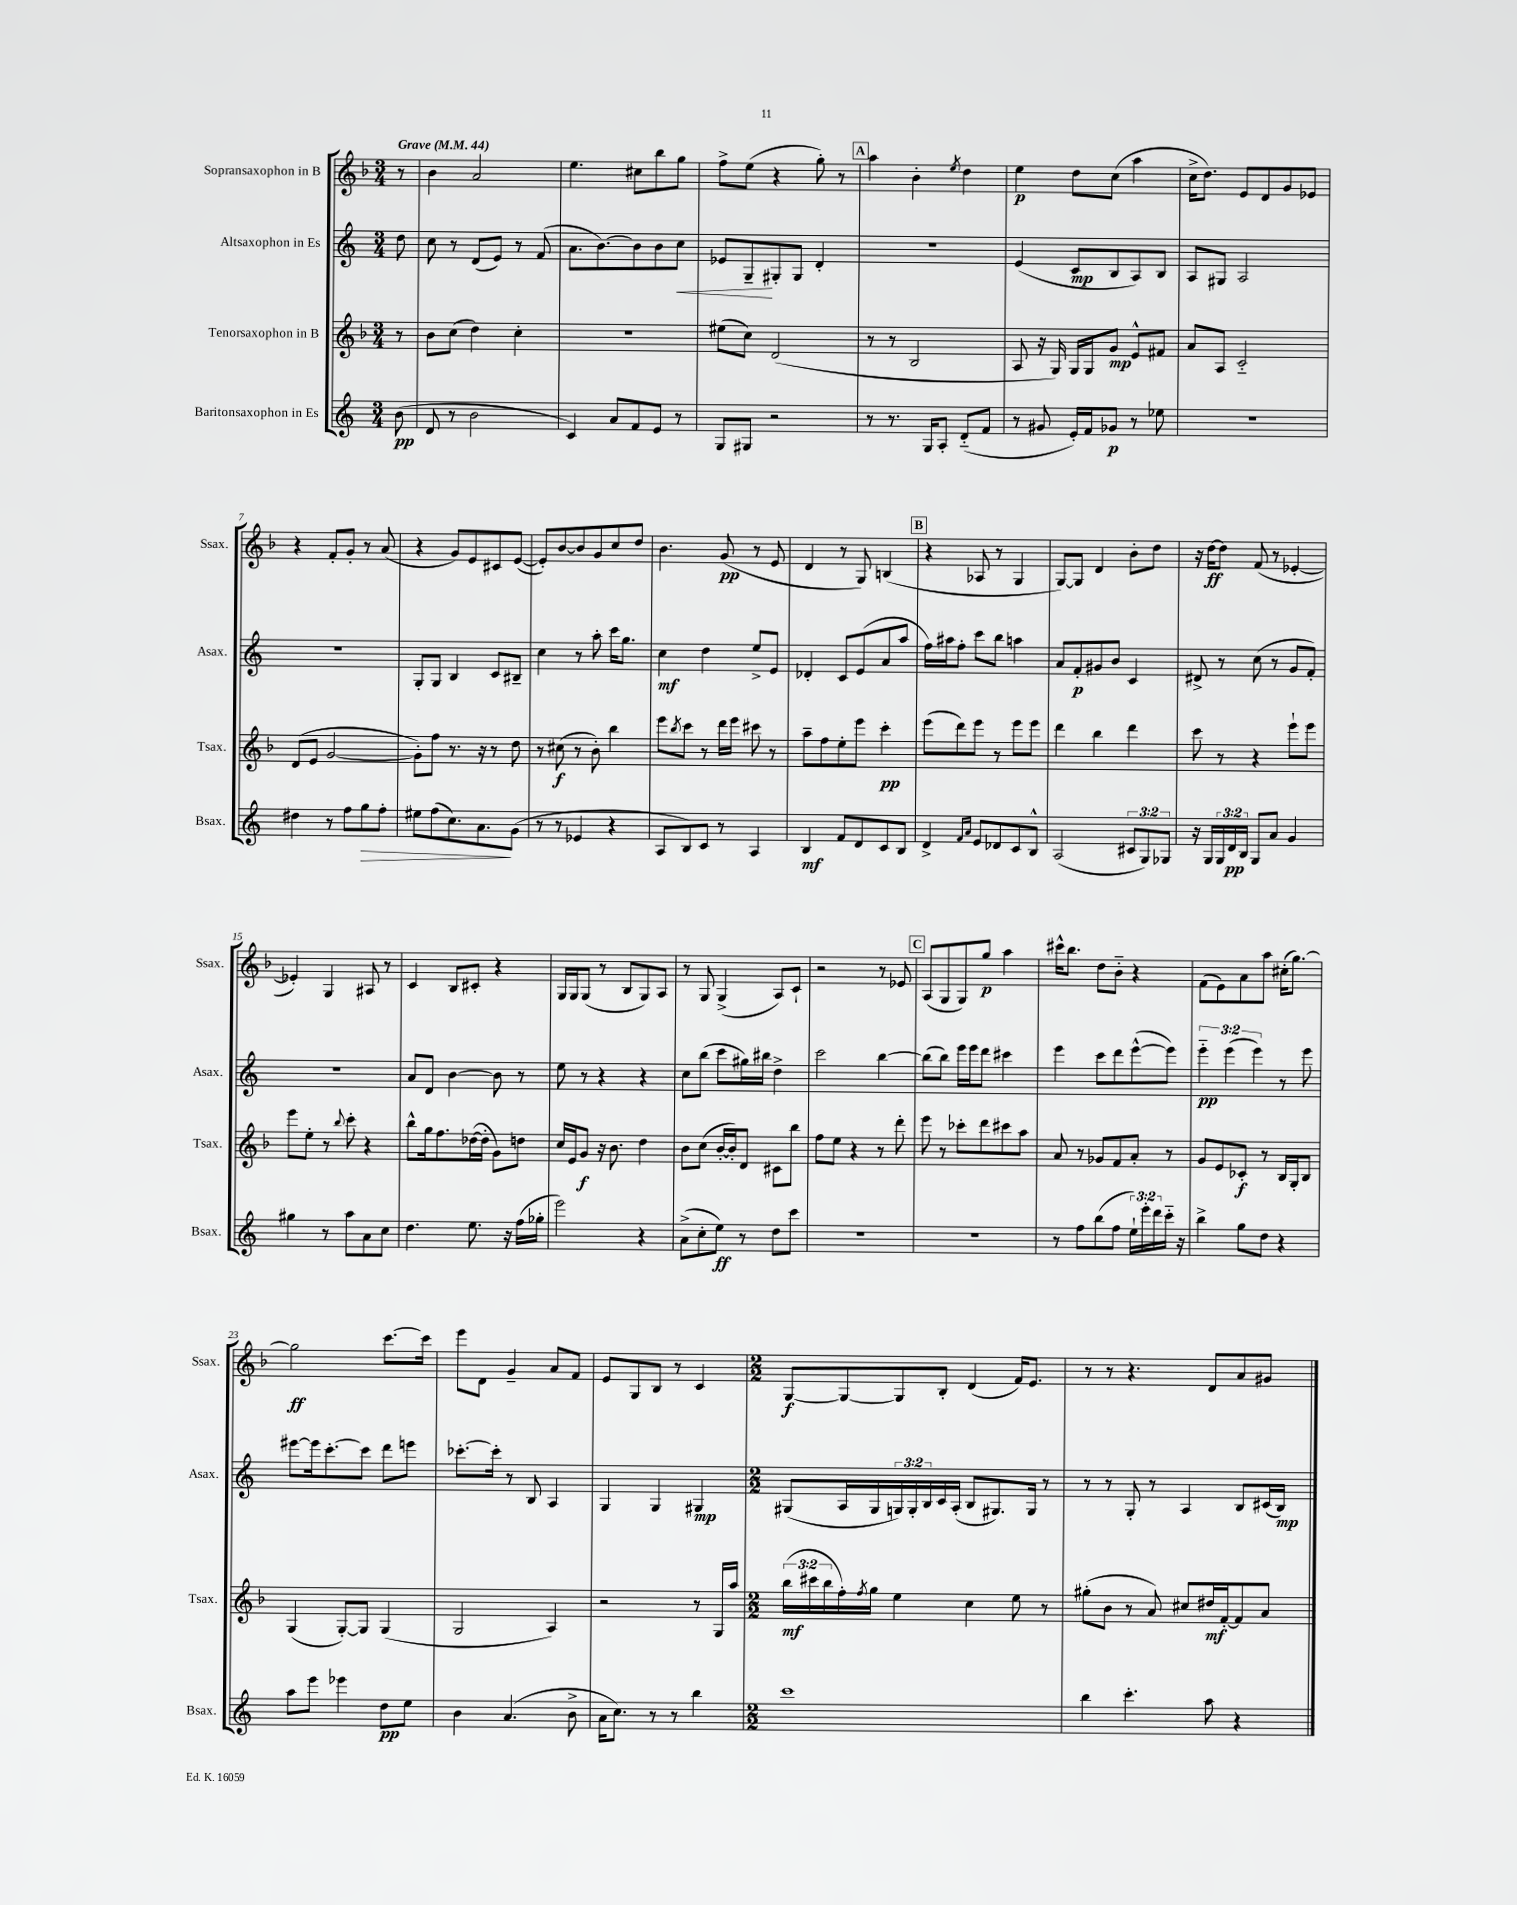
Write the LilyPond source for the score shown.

<<
\new StaffGroup <<
\new Staff = "s0" \with { instrumentName = "Sopransaxophon in B" shortInstrumentName = "Ssax." } {
    \clef treble \key f \major \numericTimeSignature \time 3/4 \partial 8 \tempo "Grave" 4 = 44
    r8 |
    bes'4 a'2 |
    e''4. cis''8 bes''8 g''8 |
    f''8-> e''8( r4 g''8-.) r8 |
    \mark \markup { \box "A" } a''4 bes'4-. \acciaccatura { e''8 } d''4 |
    e''4\p d''8 c''8( a''4 |
    c''16-> d''8.) e'8 d'8 g'8 ees'8 |
    r4 f'8-. g'8-. r8 a'8( |
    r4 g'8) e'8 cis'8 e'8~( |
    e'8-.) bes'8~ bes'8 g'8 c''8 d''8 |
    bes'4. g'8\pp( r8 e'8 |
    d'4 r8 g8) b4( |
    \mark \markup { \box "B" } r4 aes8 r8 g4 |
    g8~) g8 d'4 bes'8-. d''8 |
    r16 d''16~\ff d''8 f'8( r8 ees'4~-. |
    ees'4-.) g4 ais8 r8 |
    c'4 bes8 cis'8-. r4 |
    g16 g16 g8( r8 bes8 g8) a8 |
    r8 g8 g4->( a8) c'8-! |
    r2 r8 ees'8 |
    \mark \markup { \box "C" } a8( g8 g8) g''8\p a''4 |
    cis'''16-^ bes''8. d''8 bes'8-_ r4 |
    f'8( e'8) a'8 a''8 cis''16-.( g''8.~) |
    g''2\ff c'''8.~ c'''16 |
    e'''8 d'8 g'4-- a'8 f'8 |
    e'8 g8 bes8 r8 c'4 |
    \numericTimeSignature \time 2/2 g8~\f g8~ g8 bes8-. d'4( f'16) e'8. |
    r8 r8 r4. d'8 a'8 gis'8 \bar "|." |
}
\new Staff = "s1" \with { instrumentName = "Altsaxophon in Es" shortInstrumentName = "Asax." } {
    \clef treble \key c \major \numericTimeSignature \time 3/4 \override Staff.TupletNumber.text = #tuplet-number::calc-fraction-text \partial 8
    d''8 |
    c''8 r8 d'8( e'8) r8 f'8( |
    a'8. b'8.~) b'8 b'8 c''8\< |
    ees'8 g8--\! gis8-. gis8 d'4-. |
    \mark \markup { \box "A" } R2. |
    e'4( c'8\mp b8 a8) b8 |
    a8 gis8 a2 |
    R2. |
    g8-. g8 b4 c'8 bis8-- |
    c''4 r8 a''8-. c'''16 g''8. |
    c''4\mf d''4 e''8-> e'8 |
    des'4-. c'8 e'8( a'8 a''8 |
    \mark \markup { \box "B" } f''16) ais''16 f''8-. c'''8 b''8 a''4 |
    a'8 f'8-.\p gis'8 b'8 c'4 |
    dis'8-> r8 c''8( r8 g'8 f'8-.) |
    R2. |
    a'8 d'8 b'4~ b'8 r8 |
    e''8 r8 r4 r4 |
    c''8 b''8( c'''8 gis''16) bis''16 d''4-> |
    c'''2 b''4~ |
    \mark \markup { \box "C" } b''8( b''8) e'''16 e'''16 d'''8 cis'''4 |
    e'''4 c'''8 d'''8 e'''8~-^( e'''8) |
    \tuplet 3/2 { e'''4-_\pp e'''4( e'''4) } r8 e'''8 |
    eis'''8~ eis'''16 c'''8.~-. c'''8 d'''8 e'''8 |
    ces'''8.~-. ces'''16-. r8 b8 a4 |
    g4 g4 gis4\mp |
    \numericTimeSignature \time 2/2 gis8( a16 gis16 \tuplet 3/2 { g16) g16-. b16 } c'16 a16-.( b8 gis8.) gis16 r8 |
    r8 r8 g8-. r8 a4 b8 cis'16( b16\mp) \bar "|." |
}
\new Staff = "s2" \with { instrumentName = "Tenorsaxophon in B" shortInstrumentName = "Tsax." } {
    \clef treble \key f \major \numericTimeSignature \time 3/4 \override Staff.TupletNumber.text = #tuplet-number::calc-fraction-text \partial 8
    r8 |
    bes'8 c''8( d''4) c''4-. |
    R2. |
    eis''8( c''8) d'2( |
    \mark \markup { \box "A" } r8 r8 bes2 |
    a8 r16 g16) g16 g16 g'8\mp e'8-^ fis'8 |
    a'8 a8 c'2-_ |
    d'8( e'8 g'2~ |
    g'8-.) f''8 r8. r16 r8 d''8 |
    r8 cis''8\f( r8 bes'8-.) bes''4 |
    e'''8 \acciaccatura { bes''8 } c'''8 r8 d'''16 e'''16 cis'''8 r8 |
    a''8-- f''8 e''8-. e'''8 c'''4-.\pp |
    \mark \markup { \box "B" } e'''8( d'''8) e'''8 r8 e'''8 e'''8 |
    d'''4 bes''4 d'''4 |
    c'''8 r8 r4 e'''8-! e'''8 |
    e'''8 e''8-. r8 \appoggiatura { bes''8 } c'''8-. r4 |
    bes''8-^ g''16 f''8. des''16~( des''16-. g'8) d''8 |
    c''16 e'16 g'8\f r16 bes'8. d''4 |
    bes'8 c''8( bes'16~-. bes'16-.) d'8 cis'8 bes''8 |
    f''8 e''8 r4 r8 d'''8-. |
    \mark \markup { \box "C" } e'''8 r8 ces'''8-. d'''8 cis'''8 a''8 |
    a'8 r8 ges'8 f'8 a'8-. r8 |
    g'8 e'8 ces'8-.\f r8 bes16 g16-. bes8 |
    g4( g8~-.) g8 g4( |
    g2 a4) |
    r2 r8 g16 a''16 |
    \numericTimeSignature \time 2/2 \tuplet 3/2 { bes''16\mf( cis'''16 bes''16 } f''16-.) \acciaccatura { f''8 } g''16 e''4 c''4 e''8 r8 |
    gis''8-.( bes'8 r8 a'8) cis''8 dis''16\mf f'16~-. f'8 a'8 \bar "|." |
}
\new Staff = "s3" \with { instrumentName = "Baritonsaxophon in Es" shortInstrumentName = "Bsax." } {
    \clef treble \key c \major \numericTimeSignature \time 3/4 \override Staff.TupletNumber.text = #tuplet-number::calc-fraction-text \partial 8
    b'8\pp( |
    d'8 r8 b'2 |
    c'4) a'8 f'8 e'8 r8 |
    g8 gis8 r2 |
    \mark \markup { \box "A" } r8 r8. g16 a8-. d'8-_( f'8 |
    r8 gis'8 e'16-.) f'16 ges'8\p r8 ees''8 |
    R2. |
    dis''4 r8 f''8 g''8\> f''8-. |
    eis''8 f''8( c''8.) a'8.\! g'8( |
    r8 r8 ees'4 r4 |
    a8 b8) c'8 r8 a4 |
    b4\mf f'8 d'8 c'8 b8 |
    \mark \markup { \box "B" } d'4-> \grace { f'16 a'16 } e'8 des'8 c'8 b8-^ |
    a2( \tuplet 3/2 { cis'8 g8) ges8 } |
    r16 g16 \tuplet 3/2 { g16 d'16\pp b16 } g8 a'8 g'4 |
    gis''4 r8 a''8 a'8 c''8 |
    d''4. e''8. r16 f''16( ges''16-. |
    e'''2) r4 |
    a'8->( c''8-. e''8\ff) r8 d''8 c'''8 |
    R2. |
    \mark \markup { \box "C" } R2. |
    r8 f''8 b''8( f''8 \tuplet 3/2 { e''16-!) e'''16-. d'''16 } c'''16-_ r16 |
    b''4-> g''8 d''8 r4 |
    a''8 e'''8 ees'''4 d''8\pp e''8 |
    b'4 a'4.( b'8-> |
    a'16 c''8.) r8 r8 b''4 |
    \numericTimeSignature \time 2/2 c'''1 |
    b''4 c'''4.-. a''8 r4 \bar "|." |
}
>>
>>
